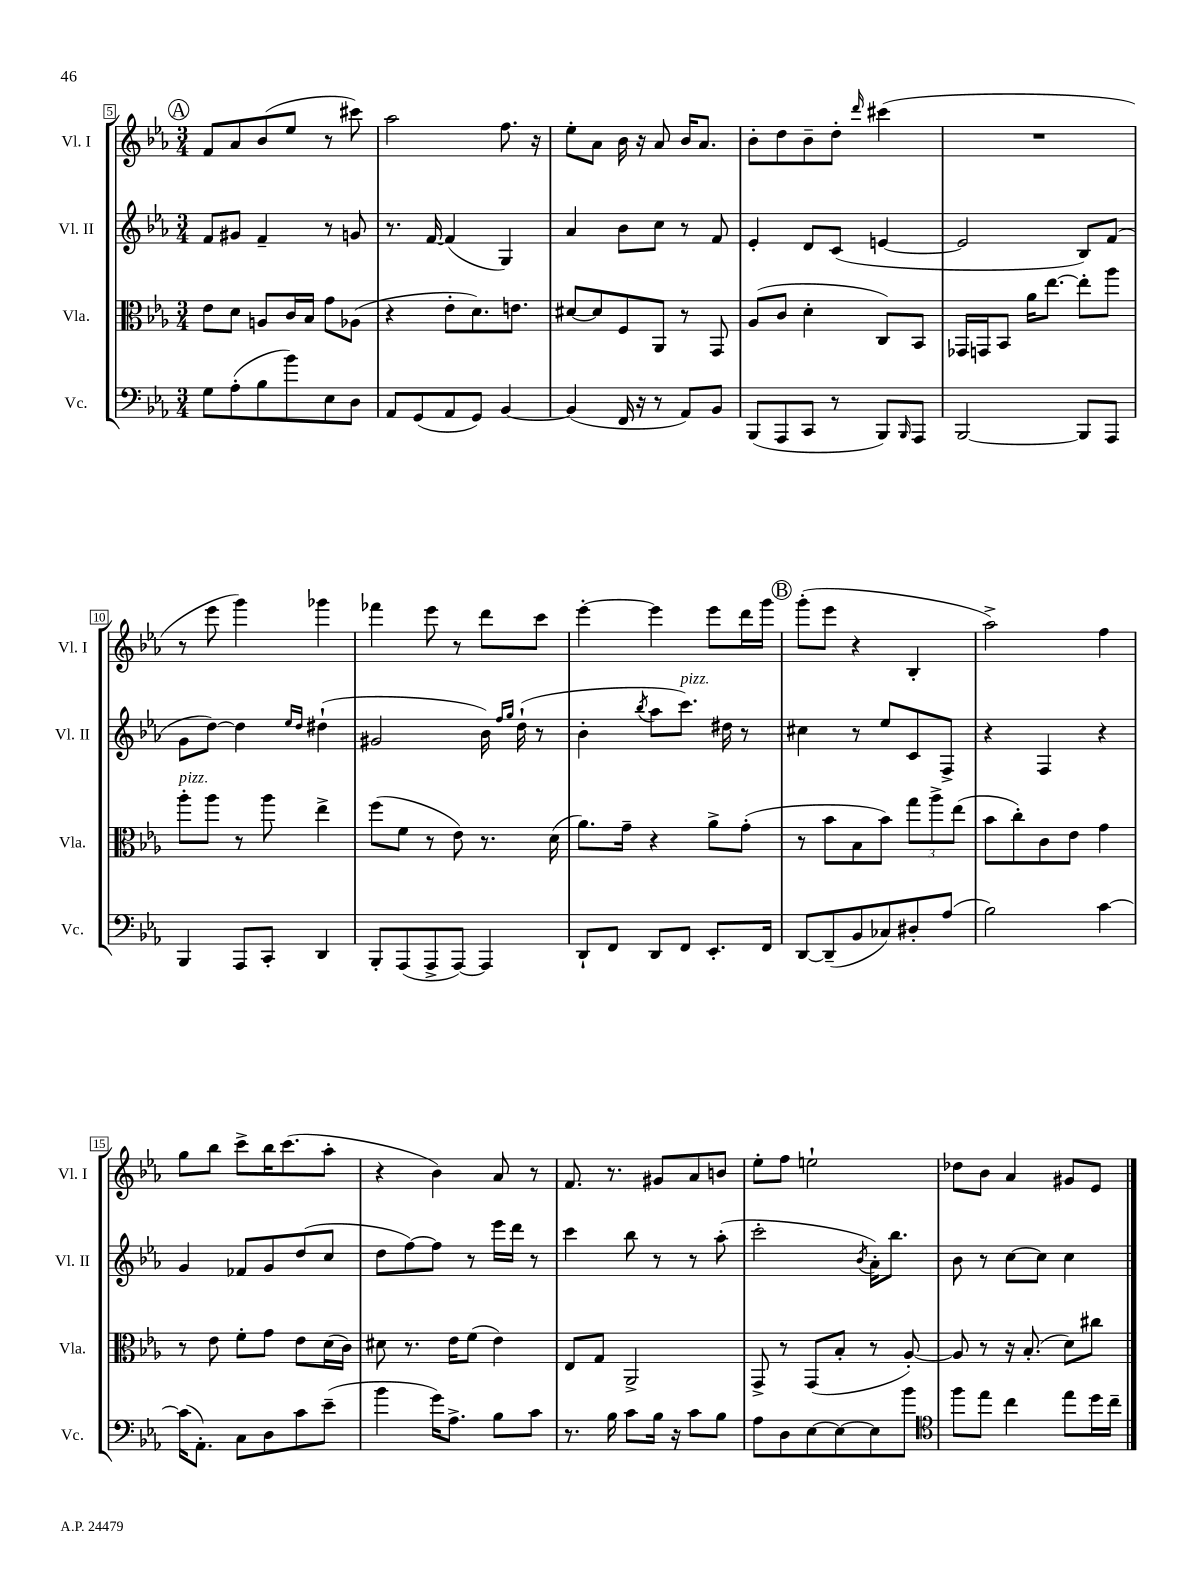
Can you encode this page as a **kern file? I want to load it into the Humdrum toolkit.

**kern	**kern	**kern	**kern
*part4	*part3	*part2	*part1
*staff4	*staff3	*staff2	*staff1
*I"Vc.	*I"Vla.	*I"Vl. II	*I"Vl. I
*I'Vc.	*I'Vla.	*I'Vl. II	*I'Vl. I
*clefF4	*clefC3	*clefG2	*clefG2
*k[b-e-a-]	*k[b-e-a-]	*k[b-e-a-]	*k[b-e-a-]
*M3/4	*M3/4	*M3/4	*M3/4
!!LO:REH:place=s1:t=A
=5	=5	=5	=5
8G\L	8e-\L	8f/L	8f/L
(8A-'\	8d\J	8g#X/J	8a-/
8B-\	8An/L	4f~/	(8b-/
8b-\)	16c/L	.	8ee-/J
.	16B-/JJ	.	.
8E-\	8g\L	8r	8r
8D\J	(8A-X\J	8gn/	8ccc#X\)
=6	=6	=6	=6
8AA-/L	4r	8.r	2aa-\
(8GG/	.	.	.
.	.	[16f/	.
8AA-/	8e-'\L	(4f/]	.
8GG/J)	8.d\)	.	.
[4BB-/	.	4G/)	8.ff\
.	8.en\J	.	.
.	.	.	16r
=7	=7	=7	=7
(4BB-/]	[8d#X/L	4a-/	8ee-'\L
.	8d#/]	.	8a-\J
16FF/	8F/	8b-\L	16b-\
16r	.	.	16r
8r	8AA-/J	8cc\J	8a-/
8AA-/L)	8r	8r	16b-/KL
.	.	.	8.a-/J
8BB-/J	8GG/	8f/	.
=8	=8	=8	=8
(8BBB-/L	(8A-/L	4e-'/	8b-'\L
8AAA-/	8c/J	.	8dd\
8CC/J	4d'\	8d/L	8b-~\
8r	.	(8c/J	8dd'\J
.	.	.	16qqddd/
8BBB-/L)	8C/L)	[4en/	(4ccc#X\
16qqBBB-/	.	.	.
8AAA-/J	8BB-/J	.	.
=9	=9	=9	=9
[2BBB-/	16GG-X/LL	2e/]	2.r
.	16GGn/J	.	.
.	8BB-/J	.	.
.	16a-\KL	.	.
.	[8.ee-\J	.	.
8BBB-/L]	8ee-'\L]	8B-/L)	.
8AAA-/J	8aa-\J	(8f/J	.
!!LO:LB:g=z
=10	=10	=10	=10
!	!LO:TX:a:i:t=pizz.	!	!
4BBB-/	8aa-'\L	8g\L	8r
.	8aa-\J	[8dd\J)	8eee-\
8AAA-/L	8r	4dd\]	4ggg\)
8CC'/J	8aa-\	.	.
.	.	16qqee-/LL	.
.	.	16qqdd/JJ	.
4DD/	4ee-^\	(4dd#X`\	4ggg-X\
=11	=11	=11	=11
8BBB-'/L	(8ff\L	2g#X/	4fff-X\
(8AAA-/	8f\J	.	.
8AAA-^/	8r	.	8eee-\
[8AAA-/J)	8e-\)	.	8r
4AAA-/]	8.r	16b-\)	8ddd\L
.	.	16qqff/LL	.
.	.	16qqgg/JJ	.
.	.	(16dd`\	.
.	.	8r	8ccc\J
.	(16d\	.	.
=12	=12	=12	=12
8DD`/L	8.a-\L)	4b-'\	[4eee-'\
8FF/J	.	.	.
.	16g~\Jk	.	.
.	.	8qbb-/	.
8DD/L	4r	8aa-\L	4eee-\]
!	!	!LO:TX:a:i:t=pizz.	!
8FF/J	.	8.ccc\J)	.
8.EE-'/L	8a-^\L	.	8eee-\L
.	.	16dd#X\	.
.	(8g'\J	8r	16ddd\L
16FF/Jk	.	.	16ggg\JJ
!!LO:REH:place=s1:t=B
=13	=13	=13	=13
[8DD/L	8r	4cc#X\	(8ggg'\L
(8DD~/]	8b-\L	.	8eee-\J
8BB-/	8B-\	8r	4r
8C-X/)	8b-\J)	8ee-/L	.
8D#X'/	12gg\L	8c/	4B-'/
.	12aa-^\	.	.
(8A-/J	.	8F^/J	.
.	(12ee-\J	.	.
=14	=14	=14	=14
2B-\)	8b-\L	4r	2aa-^\)
.	8cc'\)	.	.
.	8c\	4F/	.
.	8e-\J	.	.
[4c\	4g\	4r	4ff\
!!LO:LB:g=z
=15	=15	=15	=15
(16c\KL]	8r	4g/	8gg\L
8.AA-'\J)	.	.	.
.	8e-\	.	8bb-\J
8C\L	8f'\L	8f-X/L	8ccc^\L
8D\	8g\J	8g/	16bb-\K
.	.	.	(8.ccc\
8c\	8e-\L	(8dd/	.
(8e-~\J	(16d\L	8cc/J	8aa-'\J
.	16c\JJ)	.	.
=16	=16	=16	=16
4b-\	8d#X\	8dd\L	4r
.	8.r	[8ff\)	.
16g\KL)	.	8ff\J]	4b-\)
8.A-^\J	16e-\KL	.	.
.	(8f\J	8r	.
8B-\L	4e-\)	16eee-\LL	8a-/
.	.	16ddd\JJ	.
8c\J	.	8r	8r
=17	=17	=17	=17
8.r	8E-/L	4ccc\	8.f/
.	8G/J	.	.
16B-\	.	.	8.r
8c\L	2AA-^/	8bb-\	.
16B-\Jk	.	8r	8g#X/L
16r	.	.	.
8c\L	.	8r	8a-/
8B-\J	.	(8aa-'\	8bn/J
=18	=18	=18	=18
8A-\L	8GG^/	2ccc'\	8ee-'\L
8D\	8r	.	8ff\J
[8E-\	(8GG/L	.	2een`\
8E-\_	8B-'/J	.	.
.	.	8qb-/	.
8E-\]	8r	16a-'\KL)	.
.	.	8.bb-\J	.
8b-\J	[8A-'/)	.	.
=19	=19	=19	=19
*clefC4	*	*	*
8ff\L	8A-/]	8b-\	8dd-X\L
8ee-\J	8r	8r	8b-\J
4cc\	16r	[8cc\L	4a-/
.	(8.B-'/	.	.
.	.	8cc\J]	.
8ee-\L	8d\L)	4cc\	8g#X/L
16dd\L	8cc#X\J	.	8e-/J
16cc~\JJ	.	.	.
==	==	==	==
*-	*-	*-	*-
